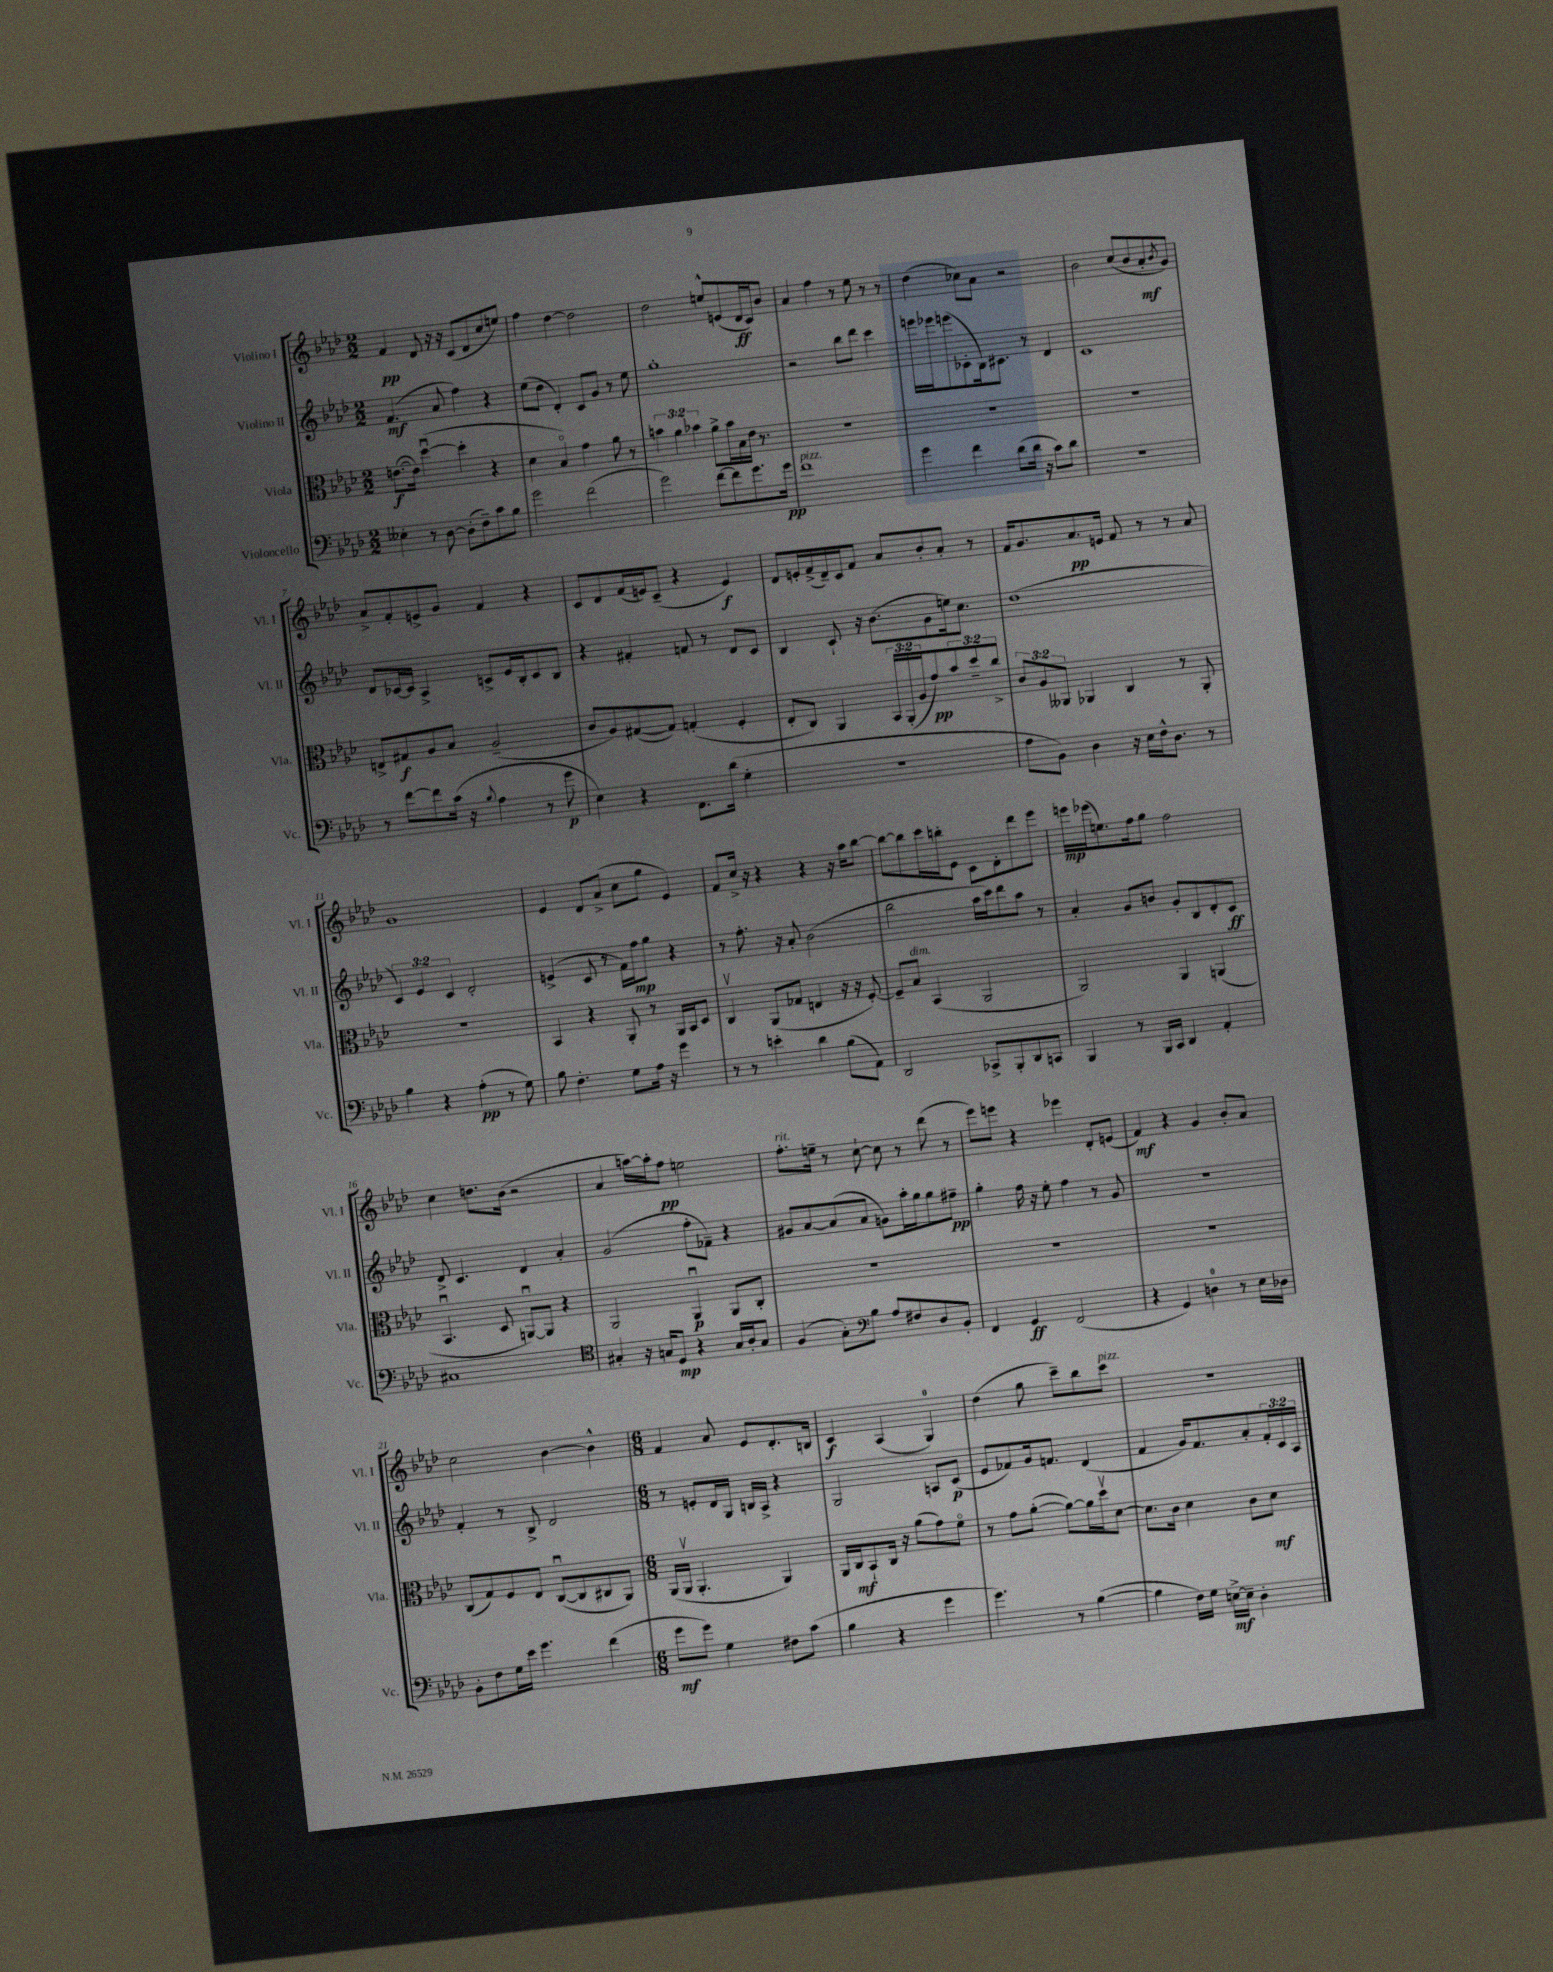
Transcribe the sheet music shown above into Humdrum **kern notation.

**kern	**kern	**kern	**kern
*staff4	*staff3	*staff2	*staff1
*clefF4	*clefC3	*clefG2	*clefG2
*k[b-e-a-d-]	*k[b-e-a-d-]	*k[b-e-a-d-]	*k[b-e-a-d-]
*M2/2	*M2/2	*M2/2	*M2/2
4E--'	([8.e	(4.f	4f
.	16e])	.	.
8r	([4dd-u	.	8d-
[8D-	.	8a-	16r
.	.	.	16r
(8D-']	4dd-']	4ff)	(8c
8F~)	.	.	8d-
8c	4r	4r	8cc
8B-	.	.	8ee)
=	=	=	=
2g	4d-	(8ee-	4ff
.	.	8dd-	.
.	4B-o)	4d-')	[4dd-
(2f	4g	8c	2dd-]
.	.	8g	.
.	8a-	8r	.
.	8r	8ee-	.
=	=	=	=
2g)	6b	1gg'	2dd-
.	6a-	.	.
.	6b-	.	.
[8f	8a-^	.	8ee^^
8f]	16b-	.	(8e
.	16B-	.	.
8.g	16e-	.	16d-
.	8.r	.	16c)
.	.	.	8b-
16g	.	.	.
=	=	=	=
1f	1r	2r	4a-
.	.	.	4ff
.	.	8bb-	8r
.	.	8ddd-	8ee-
.	.	4ccc	8r
.	.	.	8r
=	=	=	=
4g	1r	16eee	(4dd-
.	.	16eee-	.
.	.	(8eee	.
4f	.	8c-'	8cc-)
.	.	16B-)	8a-
.	.	8.c#	.
(8d-	.	.	2r
16d-	.	8r	.
16r	.	.	.
8c)	.	4d-	.
8d-	.	.	.
=	=	=	=
1r	1r	1c	2b-
.	.	.	(8cc
.	.	.	8b-
.	.	.	8a-'
.	.	.	8qb-
.	.	.	8g)
=	=	=	=
8r	8E^	8d-	8a-^
[8f	8G#	[16c-	8f'
.	.	16c-]	.
8f]	8A-	4A-^	8e^
(16c	8B-	.	8g
16r	.	.	.
8qqB-	.	.	.
4A-	(2A-~	8c^	4f
.	.	16e-	.
.	.	16B-'	.
8r	.	8c	4r
8g	.	8B-	.
=	=	=	=
4E-)	8c	4r	8c
.	8A-)	.	8d-
4r	([8G#	4f#'	(16f
.	.	.	16e)
.	8G#])	.	(8c~
8.FF	(4G'	8f	4r
.	.	8r	.
(16d-	.	.	.
4G'	4F'	8d-	4e)
.	.	8c	.
=	=	=	=
1r	8E-'	4B-	8d-
.	8C)	.	16e'
.	.	.	(16f^
.	4AA-	8c`	16d-~)
.	.	.	16c
.	.	16r	8f
.	.	(8.b-	.
.	24BB-	.	8a-
.	(24AA-'	.	.
.	24A-	.	.
.	8g)	8g	8b-'
.	12b-	16ee)	8a-'
.	.	8.cc	.
.	12dd-~	.	.
.	.	.	8r
.	12cc^	.	.
=	=	=	=
8A-	12c	(1dd-	16f
.	.	.	8.g
.	12A-	.	.
8BB-)	.	.	.
.	12AA--	.	.
4D-	4AA-	.	8.a-
.	.	.	16e
16r	4C	.	8f
16E-	.	.	.
16F^^	.	.	8r
8.D-	.	.	.
.	8r	.	8r
8r	8AA-'	.	8a-
=	=	=	=
4B-	1r	6c)	1g
.	.	6e-	.
4r	.	.	.
.	.	6c	.
(4A-'	.	2d-'	.
8r	.	.	.
8G)	.	.	.
=	=	=	=
8B-	4BB-	(4e^	4e-
4.F'	.	.	.
.	4r	8c	8d-
.	.	8r	(8a-^
8G	8AA-'	16f)	8cc
.	.	16ff	.
16A-	8r	8gg	8gg
16r	.	.	.
4g	16AA-	4r	4e-)
.	16BB-	.	.
.	8D-	.	.
=	=	=	=
8r	4Cv	8r	8f
8r	.	8.ff'	16cc^
.	.	.	16r
4e'	(8AA-	.	4r
.	.	16r	.
.	8G-	8a-'	.
4d-	4E	(2b-	4r
(8B-	16r	.	16r
.	16r	.	16aa-
8AA-)	[8F')	.	[8bb-
=	=	=	=
2DD-	8F~]	2bb-	8bb-_
.	8B-	.	8bb-]
.	(4BB-	.	16ccc
.	.	.	16bb'
.	.	.	8e-
8CC-^	2AA-	16aa-	8c
.	.	16ccc)	.
8BBB-'	.	8ddd-	8d-'
8DD-	.	8aa-	8ddd-
8CC	.	8r	8eee-
=	=	=	=
4BBB-	2AA-)	4a-'	16eee
.	.	.	(16eee-
.	.	.	8.ee)
8r	.	8g	.
.	.	.	16ff
16BBB-	.	8b	8gg
16CC	.	.	.
4DD-	4AA-	8g'	2ff
.	.	8B-	.
4AA-'	(4AA	8d-'	.
.	.	8c	.
=	=	=	=
1C#	4.BB-u	8d-^	4cc
.	.	4.c	.
.	.	.	8.dd
.	8D-	.	.
.	.	.	(16b-
.	[8AAu)	4d-	2r
.	8AA]	.	.
.	4r	4a-'	.
=	=	=	=
*clefC4	*	*	*
4G#'	2AA-	(2g	4a-
16r	.	.	[16aa)
16G	.	.	16aa']
8D-	.	.	8ff
4r	4AA-u	8ff'	2ee
.	.	8f-~)	.
16G	8AA-	4r	.
16A-'	.	.	.
8G	8C'	.	.
=	=	=	=
(4F	1r	8g#	8.ff'
.	.	[8a-	.
.	.	.	16ee~
8G')	.	(8a-]	8r
8B-	.	8a-	[8cc`
8A-	.	8g)	8cc]
8F#	.	16aa-'	8r
.	.	16gg	.
8D-	.	8gg	(8ddd-
8BB-'	.	8ff#~	8r
=	=	=	=
*clefF4	*	*	*
4FF	1r	4gg'	8eee-)
.	.	.	8eee
4GG	.	16ff	4r
.	.	16r	.
.	.	8ee-'	.
(2FF	.	4ff	4eee-
.	.	8r	8d-'
.	.	8g	(8e
=	=	=	=
4r	1r	1r	4f)
4GG)	.	.	4r
4D	.	.	4g
8r	.	.	8b-'
16E-	.	.	8a-
16D-	.	.	.
=	=	=	=
8BB-'	(8C	4f'	2cc
8F	8G)	.	.
16G	8F	8r	.
16e-	.	.	.
4.g	8E-	8B-^	.
.	([8Cu	2d-	[4b-
.	8C]	.	.
(4f	8C#	.	4b-^^]
.	8AA-)	.	.
=	=	=	=
*M6/8	*M6/8	*M6/8	*M6/8
8g	(16AA-	8r	4f
.	16AA-v	.	.
8g)	4.AA-'	8e'	.
4G	.	16d-	8a-
.	.	16G	.
.	.	16B	8e-
.	.	16A-^	.
8F#	4AA-)	4r	8.d-'
(8c	.	.	.
.	.	.	16B
=	=	=	=
4B-	16AA-	2G	4c
.	16C	.	.
.	8BB-`	.	.
4r	16C	.	(4A-
.	16r	.	.
.	(8a-	.	.
4g	8g)	8A	4G)
.	8fo	(8c	.
=	=	=	=
4.g)	8r	8e-	(4dd-
.	8g	8f-)	.
.	([8a-'	16g	8gg
.	.	8.f	.
8r	8a-_)	.	8ccc~)
([4B-	16a-]	(4d-	8bb-
.	16dd-v	.	.
.	[8d-	.	8ccc
=	=	=	=
4B-]	8.d-]	4f	2.r
.	16c	.	.
16F)	4d-	16g)	.
16G	.	8.f	.
[16E^	.	.	.
16E~]	.	.	.
4D-'	8c	8a-'	.
.	8d-	24f'	.
.	.	24c	.
.	.	24A-	.
==	==	==	==
*-	*-	*-	*-
